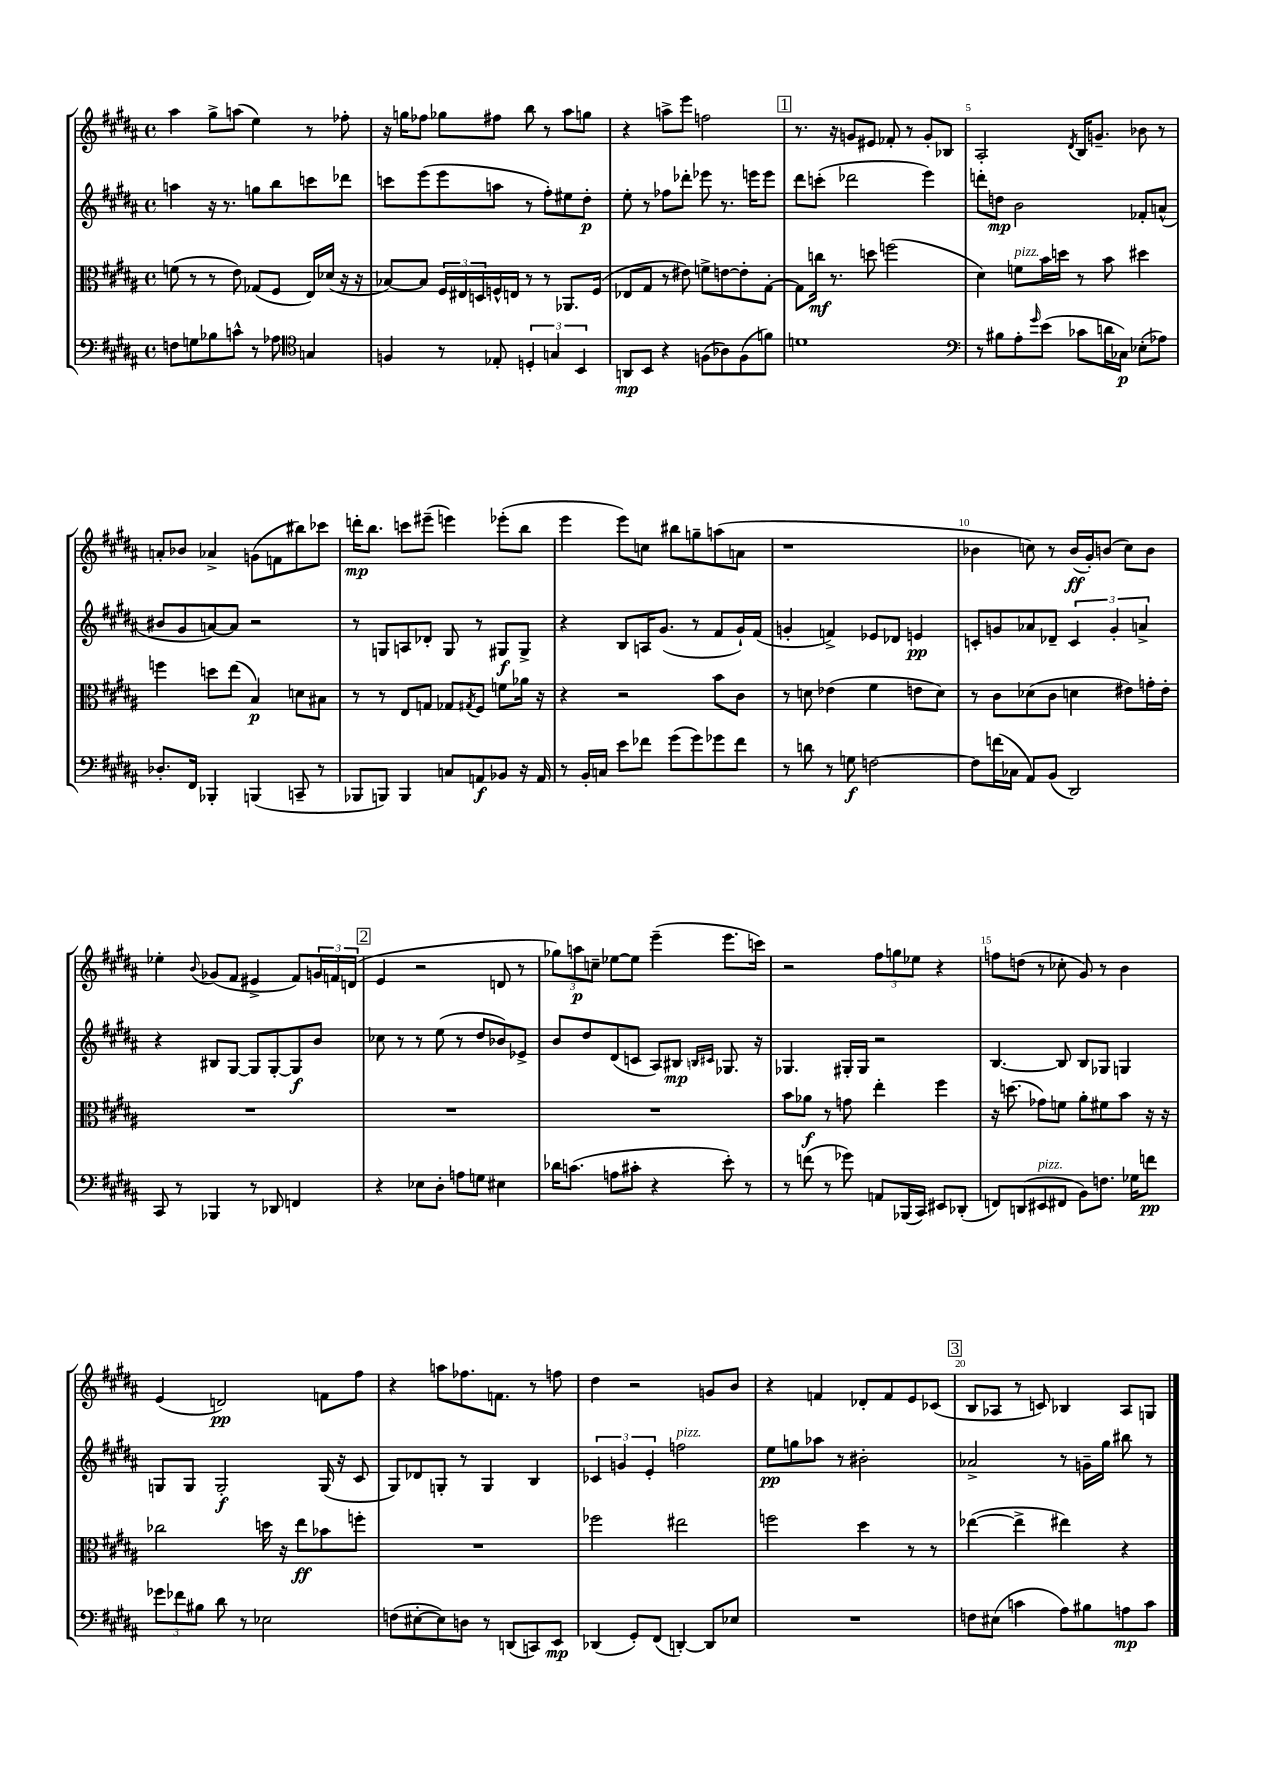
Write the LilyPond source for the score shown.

<<
\new StaffGroup <<
\new Staff = "s0" {
    \clef treble \key b \major \defaultTimeSignature \time 4/4
    ais''4 gis''8-> a''8( e''4) r8 fes''8-. |
    r16 g''16 fes''8 ges''8 fis''8 b''8 r8 ais''8 g''8 |
    r4 a''8-> e'''8 f''2 |
    \mark \markup { \box "1" } r8. r16 g'8 eis'8 fes'8-. r8 g'8-. bes8 |
    ais2-. \acciaccatura { dis'8 } b16 g'8.-- bes'8 r8 |
    a'8-. bes'8 aes'4-> g'8( f'8 bis''8) ces'''8 |
    d'''16-.\mp b''8. c'''8 eis'''8--( e'''4) ees'''8-.( b''8 |
    e'''4 e'''8) c''8 bis''8 g''8-- a''8( a'8 |
    r1 |
    bes'4 c''8) r8 bes'16\ff( gis'16-.) b'8( c''8) b'8 |
    ees''4-. \appoggiatura { b'8 } ges'8( fis'8 eis'4-> fis'8) \tuplet 3/2 { g'16 f'16 d'16( } |
    \mark \markup { \box "2" } e'4 r2 d'8 r8 |
    \tuplet 3/2 { ges''8) a''8\p c''8-- } ees''8~ ees''8 e'''4--( e'''8. c'''16) |
    r2 \tuplet 3/2 { fis''8 g''8 ees''8 } r4 |
    f''8 d''8( r8 ces''8-. gis'8) r8 b'4 |
    e'4( d'2\pp) f'8 fis''8 |
    r4 a''8 fes''8. f'8. r8 f''8 |
    dis''4 r2 g'8 b'8 |
    r4 f'4 des'8-. f'8 e'8 ces'8( |
    \mark \markup { \box "3" } b8 aes8 r8 c'8) bes4 aes8 g8 \bar "|." |
}
\new Staff = "s1" {
    \clef treble \key b \major \defaultTimeSignature \time 4/4
    a''4 r16 r8. g''8 b''8 c'''8 des'''8 |
    c'''8 e'''8( e'''8 a''8 r8 fis''8-.) eis''8 dis''8-.\p |
    e''8-. r8 fes''8 des'''8-. ees'''8 r8. e'''16 e'''8 |
    \mark \markup { \box "1" } dis'''8 c'''8-.( des'''2 e'''4) |
    d'''8-. d''8\mp b'2 fes'8-. a'8-^( |
    bis'8 gis'8 a'8~) a'8 r2 |
    r8 g8 a8 des'8-. g8 r8 gis8\f gis8-> |
    r4 b8 a16 gis'8.( r8 fis'8 gis'16-!) fis'16( |
    g'4-. f'4->) ees'8 des'8 e'4\pp |
    c'8-. g'8 aes'8 des'8-- \tuplet 3/2 { c'4 g'4-. a'4-> } |
    r4 bis8 gis8~ gis8 gis8~-. gis8\f b'8 |
    \mark \markup { \box "2" } ces''8 r8 r8 e''8( r8 dis''8 bes'8) ees'8-> |
    b'8 dis''8 dis'8( c'8 ais8) bis8\mp \grace { b16 cis'16 } ges8. r16 |
    ges4. gis16-. gis16 r2 |
    b4.~ b8 b8 ges8 g4 |
    g8 g8 g2-.\f g16( r16 cis'8 |
    gis8) des'8 g8-. r8 g4 b4 |
    \tuplet 3/2 { ces'4 g'4 e'4-. } f''2^\markup { \italic "pizz." } |
    e''8\pp g''8 aes''8 r8 bis'2-. |
    \mark \markup { \box "3" } aes'2-> r8 g'16-- gis''16 bis''8 r8 \bar "|." |
}
\new Staff = "s2" {
    \clef alto \key b \major \defaultTimeSignature \time 4/4
    f'8( r8 r8 e'8) ges8( fis8 e16) des'16( r16 r16 |
    bes8~) bes8 \tuplet 3/2 { fis16 eis16 d16 } f16-^ e16 r8 r8 aes,8. f16( |
    ees8 gis8 r8 eis'8) f'8-> e'8~ e'8-. gis8~-. |
    \mark \markup { \box "1" } gis8 c''16\mf r8. d''8 f''2( |
    dis'4) f'8^\markup { \italic "pizz." } b'16 d''16 r8 b'8 dis''4 |
    f''4 d''8 e''8( b4\p) d'8 bis8 |
    r8 r8 e8 g8 ges8 \acciaccatura { gis8 } fis8 f'8 aes'16 r16 |
    r4 r2 b'8 cis'8 |
    r8 d'8 ees'4( fis'4 e'8 d'8) |
    r8 cis'8 des'8( cis'8 d'4 eis'8) g'16-. eis'16-. |
    R1 |
    \mark \markup { \box "2" } R1 |
    R1 |
    b'8 aes'8\f r8 g'8 e''4-. fis''4 |
    r16 d''8.( ges'8) f'8 ais'8-. fis'8 b'8 r16 r16 |
    ces''2 d''16 r16 e''8\ff bes'8 f''8-. |
    R1 |
    fes''2 eis''2 |
    f''2 dis''4 r8 r8 |
    \mark \markup { \box "3" } ees''4~( ees''4-> eis''4) r4 \bar "|." |
}
\new Staff = "s3" {
    \clef bass \key b \major \defaultTimeSignature \time 4/4
    f8 g8 bes8 c'8-^ r8 aes8 \clef tenor g4 |
    f4 r8 ees8-. \tuplet 3/2 { d4-. g4 b,4 } |
    a,8\mp b,8 r4 f8( aes8) f8( f'8) |
    \mark \markup { \box "1" } d'1 |
    \clef bass r8 bis8 ais8-. \grace { gis'16 } e'8( ces'8 d'16 ces16\p) ees8-.( aes8) |
    des8.-. fis,16 bes,,4-. b,,4( c,8-- r8 |
    bes,,8 b,,8) b,,4 c8 a,8\f bes,8 r16 a,16 |
    r8 b,16-. c16 e'8 fes'8 gis'8( gis'8) ges'8 fes'8 |
    r8 d'8 r8 g8\f f2~ |
    f8 f'16( ces16 ais,8) b,8( dis,2) |
    cis,8 r8 bes,,4 r8 des,8 f,4 |
    \mark \markup { \box "2" } r4 ees8 dis8-. a8 g8 eis4 |
    des'16 c'8.( a8 cis'8-. r4 e'8-.) r8 |
    r8 f'8( r8 ges'8) a,8 bes,,16( cis,16) eis,8 des,8-.( |
    f,8) d,8( eis,8^\markup { \italic "pizz." } fis,8 b,8) f8. ges16 f'8\pp |
    \tuplet 3/2 { ges'8 fes'8 bis8 } dis'8 r8 ees2 |
    f8( eis8~-. eis8) d8 r8 d,8( c,8) e,8\mp |
    des,4( gis,8-.) fis,8( d,4~-.) d,8 ees8 |
    R1 |
    \mark \markup { \box "3" } f8 eis8( c'4 ais8) bis8 a8\mp c'8 \bar "|." |
}
>>
>>
\layout { \context { \Score \override BarNumber.break-visibility = ##(#f #t #t) barNumberVisibility = #(every-nth-bar-number-visible 5) } }
